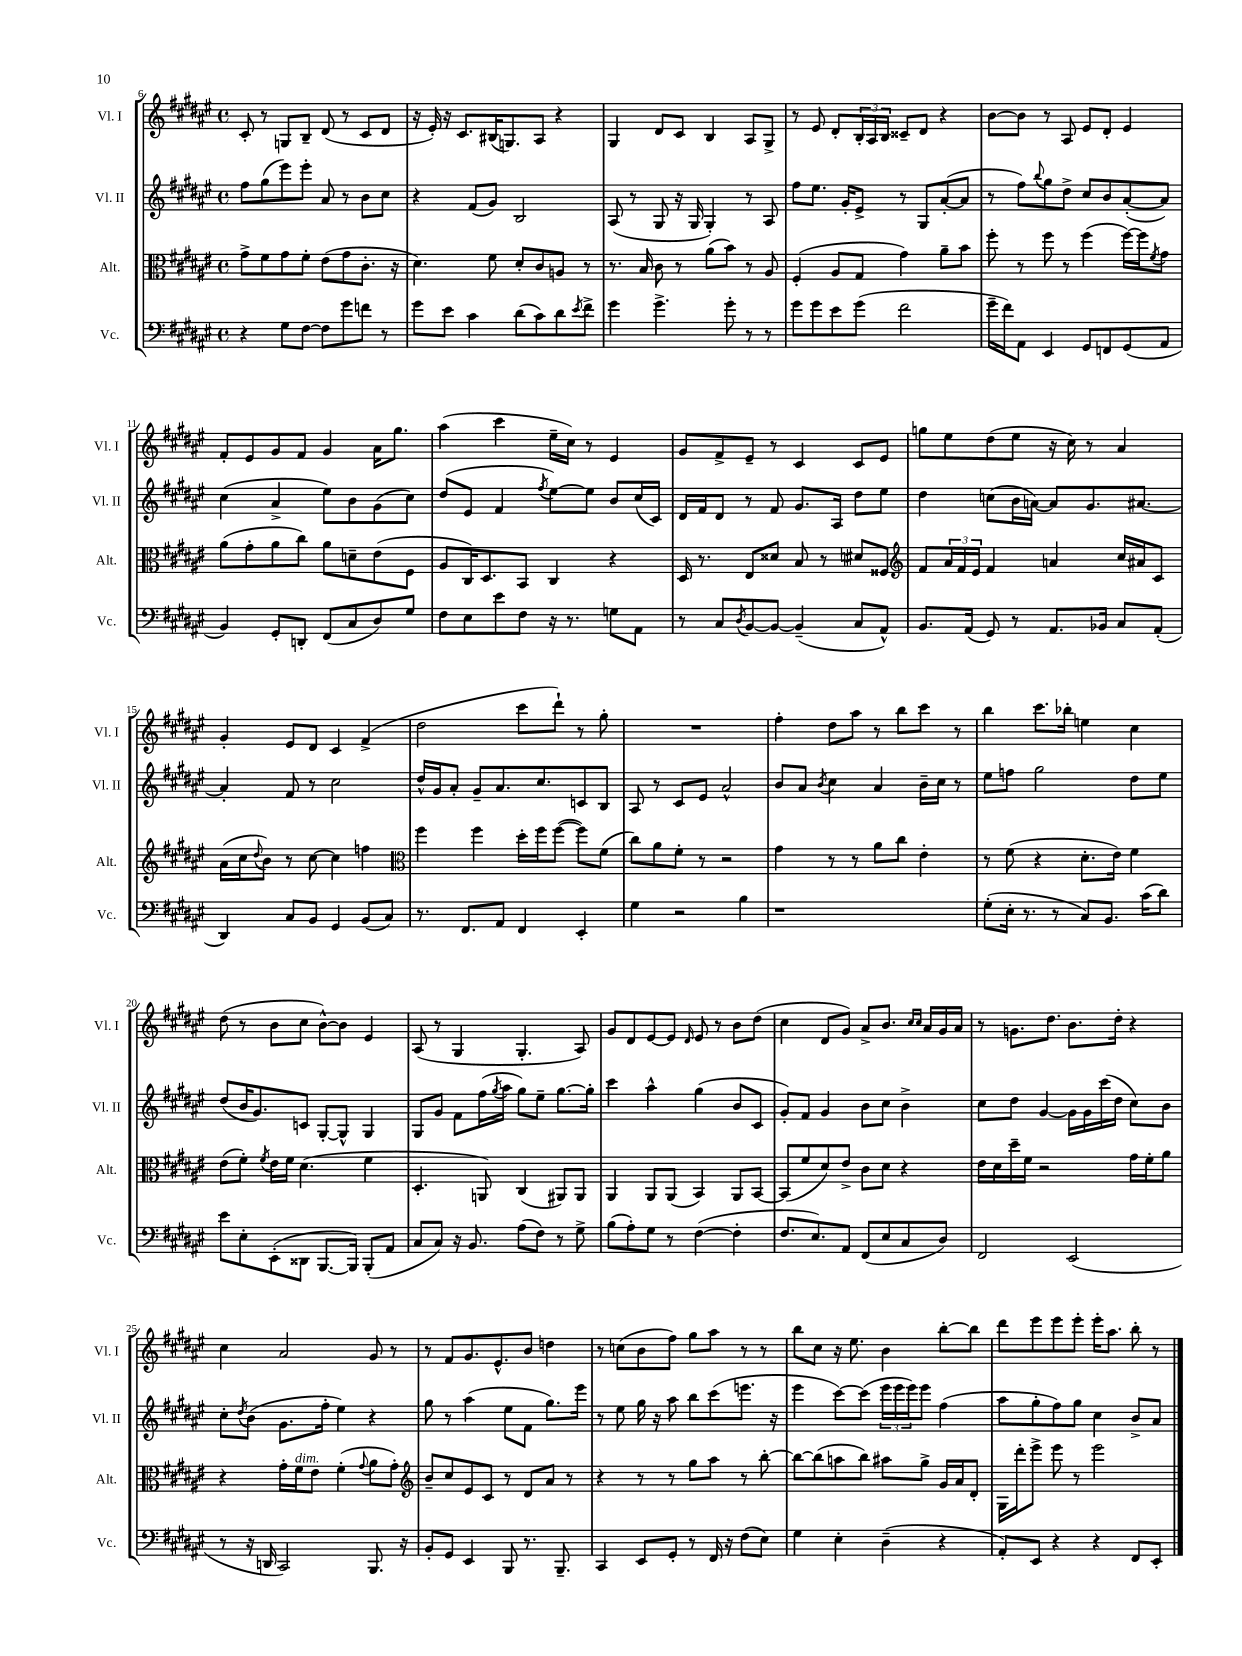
<<
\new StaffGroup <<
\new Staff = "s0" \with { instrumentName = "Vl. I" shortInstrumentName = "Vl. I" } {
    \clef treble \key fis \major \defaultTimeSignature \time 4/4
    cis'8-. r8 g8 b8-- dis'8( r8 cis'8 dis'8 |
    r16 eis'16-.) r16 cis'8. bis16( g8.) ais8 r4 |
    gis4 dis'8 cis'8 b4 ais8 gis8-> |
    r8 eis'8 dis'8-. \tuplet 3/2 { b16-. ais16 b16 } cisis'8-- dis'8 r4 |
    b'8~ b'8 r8 ais8 eis'8 dis'8-. eis'4 |
    fis'8-. eis'8 gis'8 fis'8 gis'4 ais'16 gis''8. |
    ais''4( cis'''4 eis''16-- cis''16) r8 eis'4 |
    gis'8 fis'8-> eis'8-- r8 cis'4 cis'8 eis'8 |
    g''8 eis''8 dis''8( eis''8 r16 cis''16) r8 ais'4 |
    gis'4-. eis'8 dis'8 cis'4 fis'4->( |
    dis''2 cis'''8 dis'''8-!) r8 gis''8-. |
    R1 |
    fis''4-. dis''8 ais''8 r8 b''8 cis'''8 r8 |
    b''4 cis'''8. bes''16-. e''4 cis''4 |
    dis''8( r8 b'8 cis''8 b'8~-^) b'8 eis'4 |
    ais8( r8 gis4 gis4.-. ais8) |
    gis'8 dis'8 eis'8~ eis'8 \grace { dis'16 } eis'8 r8 b'8 dis''8( |
    cis''4 dis'8 gis'8) ais'8-> b'8. \grace { cis''16 cis''16 } ais'16 gis'16 ais'16 |
    r8 g'8. dis''8. b'8. dis''16-. r4 |
    cis''4 ais'2 gis'8 r8 |
    r8 fis'8 gis'8. eis'8.-^ b'8 d''4 |
    r8 c''8( b'8 fis''8) gis''8 ais''8 r8 r8 |
    b''8 cis''8 r16 eis''8. b'4 b''8~-. b''8 |
    dis'''8 eis'''8 eis'''8 eis'''8-. eis'''16-. ais''8. b''8-. r8 \bar "|." |
}
\new Staff = "s1" \with { instrumentName = "Vl. II" shortInstrumentName = "Vl. II" } {
    \clef treble \key fis \major \defaultTimeSignature \time 4/4
    fis''8 gis''8( eis'''8) eis'''8-. ais'8 r8 b'8 cis''8 |
    r4 fis'8( gis'8) b2 |
    ais8( r8 gis8 r16 gis16 gis4-.) r8 ais8 |
    fis''8 eis''8. gis'16-. eis'8-> r8 gis8 ais'8~-.( ais'8 |
    r8 fis''8) \appoggiatura { b''8 } gis''8 dis''8-> cis''8 b'8 ais'8~-.( ais'8) |
    cis''4( ais'4-> eis''8) b'8 gis'8( cis''8) |
    dis''8( eis'8 fis'4 \acciaccatura { fis''8 } eis''8~) eis''8 b'8 cis''16( cis'16) |
    dis'16 fis'16 dis'8 r8 fis'8 gis'8. ais16 dis''8 eis''8 |
    dis''4 c''8( b'16 a'16~) a'8 gis'8. ais'8.~ |
    ais'4-. fis'8 r8 cis''2 |
    dis''16-^ gis'16 ais'8-. gis'8-- ais'8. cis''8. c'8 b8 |
    ais8 r8 cis'8 eis'8 ais'2-^ |
    b'8 ais'8 \acciaccatura { b'8 } cis''4 ais'4 b'16-- cis''16 r8 |
    eis''8 f''8 gis''2 dis''8 eis''8 |
    dis''8( b'16 gis'8.) c'8 gis8~-. gis8-^ gis4 |
    gis8 gis'8 fis'8 fis''16( \acciaccatura { gis''8 } ais''16 gis''8) eis''8-- gis''8.~ gis''16-. |
    cis'''4 ais''4-^ gis''4( b'8 cis'8 |
    gis'8-.) fis'8 gis'4 b'8 cis''8 b'4-> |
    cis''8 dis''8 gis'4~ gis'16 gis'16 cis'''16( dis''16 cis''8) b'8 |
    cis''8-. \acciaccatura { dis''8 } b'8( gis'8. fis''16-. eis''4) r4 |
    gis''8 r8 ais''4( eis''8 fis'8 gis''8.) eis'''16 |
    r8 eis''8 gis''16 r16 ais''8 b''8 cis'''8( e'''8. r16 |
    eis'''4 cis'''8~) cis'''8( \tuplet 3/2 { eis'''16 eis'''16 eis'''16) } eis'''8 fis''4( |
    ais''8 gis''8-. fis''8) gis''8 cis''4 b'8-> ais'8 \bar "|." |
}
\new Staff = "s2" \with { instrumentName = "Alt." shortInstrumentName = "Alt." } {
    \clef alto \key fis \major \defaultTimeSignature \time 4/4
    gis'8-> fis'8 gis'8 fis'8-. eis'8( gis'8 cis'8.-. r16 |
    dis'4.) fis'8 dis'8-. cis'8 a8 r8 |
    r8. b16 cis'8 r8 ais'8( b'8) r8 ais8 |
    fis4-.( ais8 gis8 gis'4) ais'8-- b'8 |
    fis''8-. r8 fis''8 r8 fis''4( fis''16~) fis''16 \acciaccatura { fis'8 } gis'8 |
    ais'8( gis'8-. ais'8 cis''8) ais'8 d'8-- eis'8( fis8 |
    ais8 cis16) dis8. b,8 cis4 r4 |
    dis16 r8. eis8 disis'8 b8 r8 dis'8 fisis8 |
    \clef treble fis'8 \tuplet 3/2 { ais'16 fis'16 eis'16 } fis'4 a'4 cis''16 ais'16 cis'8 |
    ais'16( cis''16 \appoggiatura { dis''8 } b'8) r8 cis''8~ cis''4 f''4 |
    \clef alto fis''4 fis''4 dis''16-. fis''16 fis''8~( fis''8) fis'8( |
    cis''8) ais'8 fis'8-. r8 r2 |
    gis'4 r8 r8 ais'8 cis''8 eis'4-. |
    r8 fis'8( r4 dis'8.-. eis'16) fis'4 |
    eis'8( fis'8-.) \acciaccatura { fis'8 } eis'16 fis'16 dis'4.( fis'4 |
    dis4.-. a,8) cis4( ais,8) ais,8 |
    ais,4 ais,8 ais,8( b,4) ais,8 b,8~ |
    b,8( fis'8 dis'8) eis'8-> cis'8 dis'8 r4 |
    eis'16 dis'16 dis''16-- fis'16 r2 gis'16 fis'16-. ais'8 |
    r4 gis'16-. fis'16^\markup { \italic "dim." } eis'8 fis'4-.( \appoggiatura { gis'8 } ais'8 gis'8-.) |
    \clef treble b'8-- cis''8 eis'8 cis'8 r8 dis'8 ais'8 r8 |
    r4 r8 r8 gis''8 ais''8 r8 b''8~-. |
    b''8~ b''8( a''8 b''8) ais''8 gis''8-> gis'16 ais'16 dis'8-. |
    gis16 dis'''16-. eis'''8-> eis'''8 r8 eis'''2 \bar "|." |
}
\new Staff = "s3" \with { instrumentName = "Vc." shortInstrumentName = "Vc." } {
    \clef bass \key fis \major \defaultTimeSignature \time 4/4
    r4 gis8 fis8~ fis8 gis'8 f'8 r8 |
    gis'8 eis'8 cis'4 dis'8( cis'8) dis'8 \acciaccatura { eis'8 } fis'8-> |
    gis'4 gis'4.-> gis'8-. r8 r8 |
    gis'8 gis'8 eis'8 gis'8( fis'2 |
    gis'16-- fis'16) ais,8 eis,4 gis,8 f,8 gis,8( ais,8 |
    b,4) gis,8-. d,8-. fis,8( cis8 dis8) gis8 |
    fis8 eis8 eis'8 fis8 r16 r8. g8 ais,8 |
    r8 cis8 \acciaccatura { dis8 } b,8~ b,8~ b,4--( cis8 ais,8-^) |
    b,8. ais,16( gis,8) r8 ais,8. bes,16 cis8 ais,8-.( |
    dis,4) cis8 b,8 gis,4 b,8( cis8) |
    r8. fis,8. ais,8 fis,4 eis,4-. |
    gis4 r2 b4 |
    r1 |
    gis8-.( eis16-. r8. r8 cis8) b,8. cis'16( dis'8) |
    eis'8 eis8-. eis,8-.( disis,8 b,,8.~ b,,16) b,,8-.( ais,8 |
    cis8 cis8) r16 b,8. ais8( fis8) r8 gis8-> |
    b8( ais8-.) gis8 r8 fis4~( fis4-. |
    fis8. eis8.) ais,8 fis,8( eis8 cis8 dis8) |
    fis,2 eis,2( |
    r8 r16 d,16 cis,2) b,,8. r16 |
    b,8-. gis,8 eis,4 b,,8 r8. b,,8.-- |
    cis,4 eis,8 gis,8-. r8 fis,16 r16 fis8( eis8) |
    gis4 eis4-. dis4--( r4 |
    ais,8-.) eis,8 r4 r4 fis,8 eis,8-. \bar "|." |
}
>>
>>
\layout { \context { \Score currentBarNumber = #6 } }
